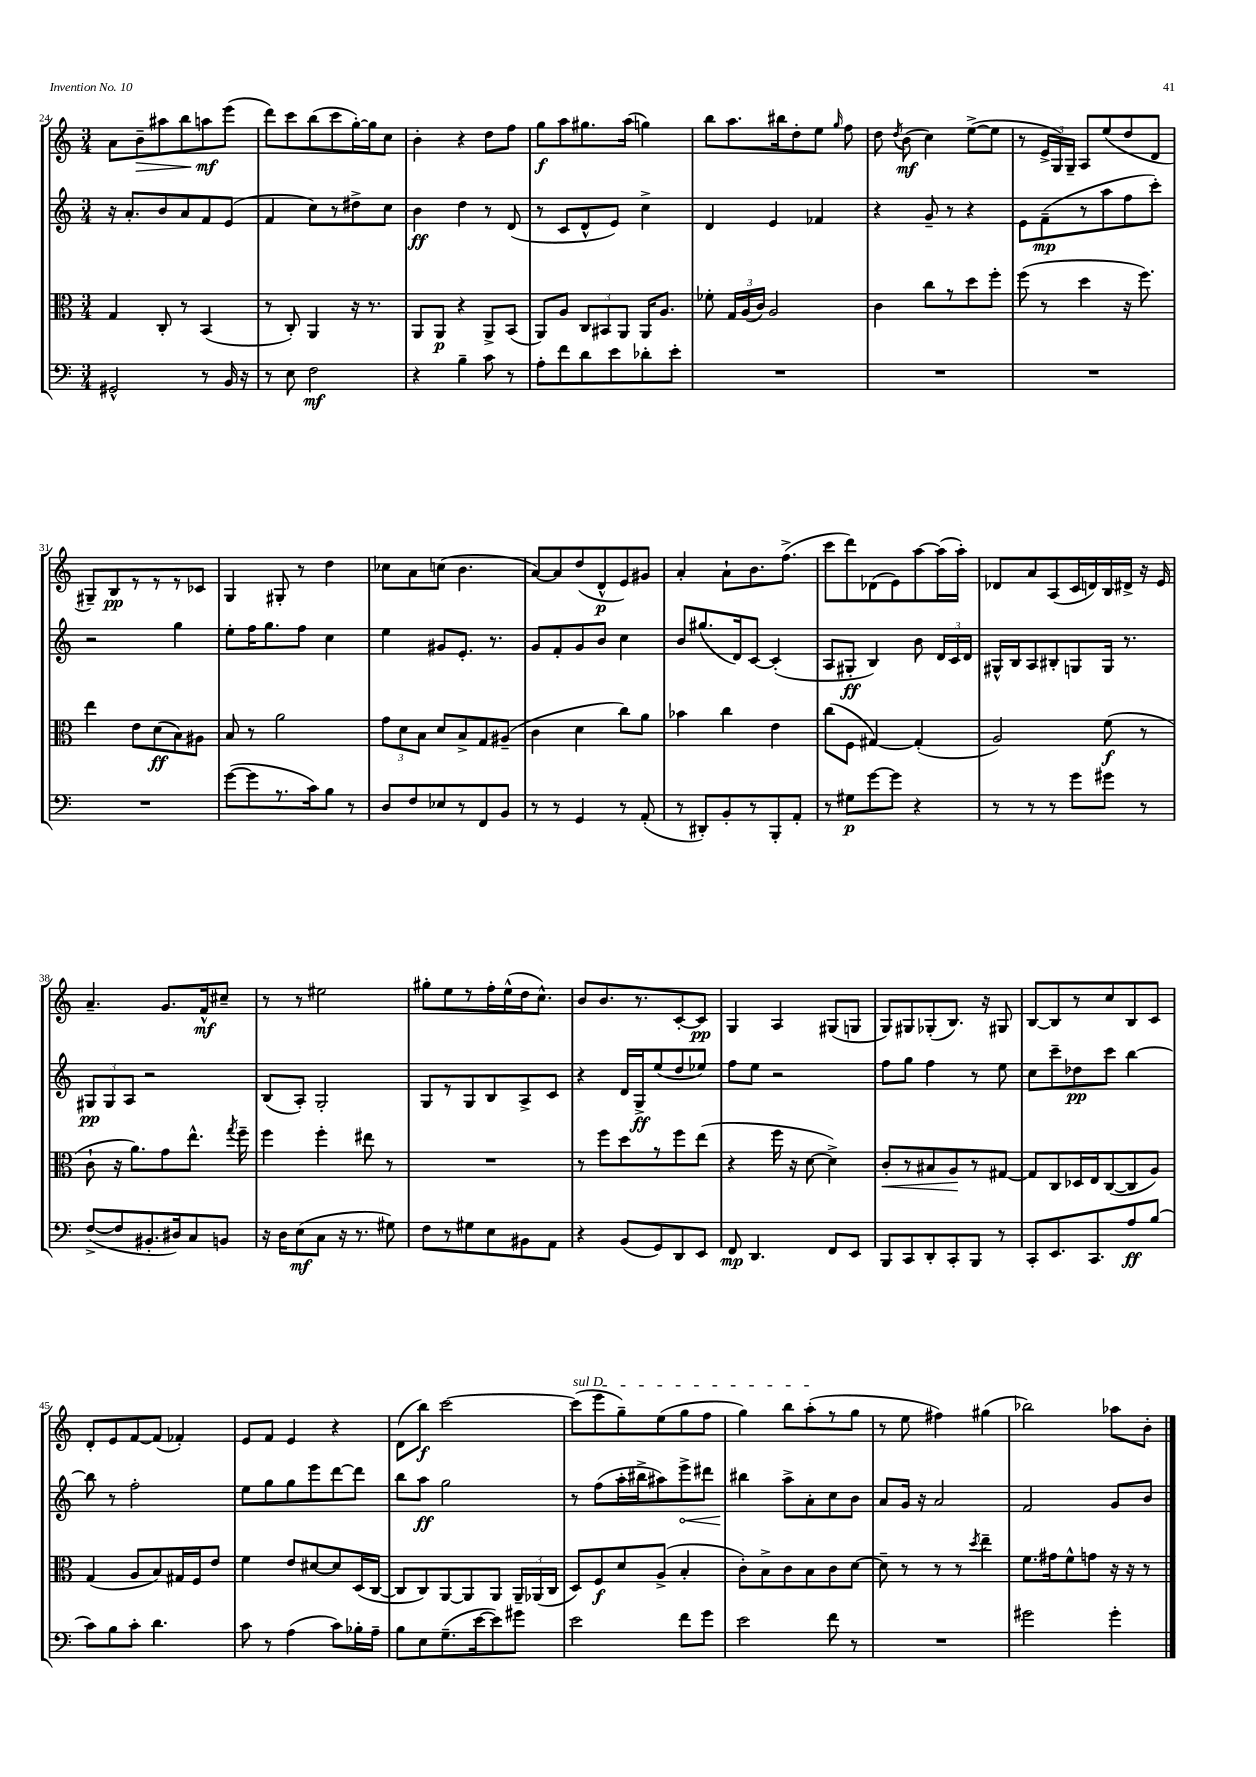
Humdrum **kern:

**kern	**dynam	**kern	**dynam	**kern	**dynam	**kern	**dynam
*part4	*part4	*part3	*part3	*part2	*part2	*part1	*part1
*staff4	*staff4	*staff3	*staff3	*staff2	*staff2	*staff1	*staff1
*clefF4	*	*clefC3	*	*clefG2	*	*clefG2	*
*k[]	*	*k[]	*	*k[]	*	*k[]	*
*M3/4	*	*M3/4	*	*M3/4	*	*M3/4	*
=24	=24	=24	=24	=24	=24	=24	=24
2GG#X^^/	.	4G/	.	16r	.	8a\L	.
.	.	.	.	8.a'/L	.	.	.
!	!	!	!	!	!	!	!LO:HP:b
.	.	.	.	.	.	8b~\	>
.	.	8C'/	.	8b/	.	8aa#X\	.
.	.	8r	.	8a/	.	8bb\	.
8r	.	(4BB/	.	8f/	.	8aan\	mf
16BB/	.	.	.	(8e/J	.	(8eee\J	]
16r	.	.	.	.	.	.	.
=25	=25	=25	=25	=25	=25	=25	=25
8r	.	8r	.	4f/	.	8ddd\L)	.
8E\	.	8C'/)	.	.	.	8ccc\	.
2F\	mf	4AA/	.	8cc\L)	.	(8bb\	.
.	.	.	.	8r	.	8ccc\	.
.	.	16r	.	8dd#X^\	.	[16gg'\L)	.
.	.	8.r	.	.	.	16gg\J]	.
.	.	.	.	8cc\J	.	8cc\J	.
=26	=26	=26	=26	=26	=26	=26	=26
4r	.	8AA/L	.	4b\	ff	4b'\	.
.	.	8AA/J	p	.	.	.	.
4B~\	.	4r	.	4dd\	.	4r	.
8c\	.	8AA^/L	.	8r	.	8dd\L	.
8r	.	(8BB/J	.	(8d/	.	8ff\J	.
=27	=27	=27	=27	=27	=27	=27	=27
8A'\L	.	8AA/L)	.	8r	.	8gg\L	f
8f\	.	8A/J	.	8c/L	.	8aa\	.
8d\	.	12C/L	.	8d^^/	.	8.gg#X\	.
.	.	12BB#X/	.	.	.	.	.
8e\	.	.	.	8e/J)	.	.	.
.	.	12AA/J	.	.	.	.	.
.	.	.	.	.	.	(16aa\Jk	.
8d-X'\	.	16AA/KL	.	4cc^\	.	4ggn\)	.
.	.	8.A/J	.	.	.	.	.
8e'\J	.	.	.	.	.	.	.
=28	=28	=28	=28	=28	=28	=28	=28
2.r	.	8f-X'\	.	4d/	.	8bb\L	.
.	.	24G/LL	.	.	.	8.aa\	.
.	.	(24A/	.	.	.	.	.
.	.	24c/JJ)	.	.	.	.	.
.	.	2A/	.	4e/	.	.	.
.	.	.	.	.	.	16bb#X\k	.
.	.	.	.	.	.	8dd'\	.
.	.	.	.	4f-X/	.	8ee\J	.
.	.	.	.	.	.	16qqgg/	.
.	.	.	.	.	.	8ff\	.
=29	=29	=29	=29	=29	=29	=29	=29
2.r	.	4c\	.	4r	.	8dd\	.
.	.	.	.	.	.	8qdd/	.
.	.	.	.	.	.	(8b\	mf
.	.	8cc\L	.	8g~/	.	4cc\)	.
.	.	8r	.	8r	.	.	.
.	.	8dd\	.	4r	.	([8ee^\L	.
.	.	8ff'\J	.	.	.	8ee\J]	.
=30	=30	=30	=30	=30	=30	=30	=30
2.r	.	(8ff\	.	8e\L	.	8r	.
.	.	8r	.	(8f~\	mp	24e^/LL	.
.	.	.	.	.	.	24G/)	.
.	.	.	.	.	.	24G~/JJ	.
.	.	4dd\	.	8r	.	8A/L	.
.	.	.	.	8aa\	.	(8ee/	.
.	.	16r	.	8ff\	.	8dd/	.
.	.	8.ff\)	.	.	.	.	.
.	.	.	.	8ccc'\J)	.	8d/J	.
!!LO:LB:g=z
=31	=31	=31	=31	=31	=31	=31	=31
2.r	.	4ee\	.	2r	.	8G#X~/L)	.
.	.	.	.	.	.	8B/	pp
.	.	8e\L	.	.	.	8r	.
.	.	(8d\	ff	.	.	8r	.
.	.	8B\)	.	4gg\	.	8r	.
.	.	8A#X\J	.	.	.	8c-X/J	.
=32	=32	=32	=32	=32	=32	=32	=32
([8g\L	.	8B/	.	8ee'\L	.	4G/	.
8g\]	.	8r	.	16ff\K	.	.	.
.	.	.	.	8.gg\	.	.	.
8.r	.	2a\	.	.	.	8G#X'/	.
.	.	.	.	8ff\J	.	8r	.
16c\k)	.	.	.	.	.	.	.
8B\J	.	.	.	4cc\	.	4dd\	.
8r	.	.	.	.	.	.	.
=33	=33	=33	=33	=33	=33	=33	=33
8D/L	.	12g\L	.	4ee\	.	8cc-X\L	.
.	.	12d\	.	.	.	.	.
8F/	.	.	.	.	.	8a\	.
.	.	12B\J	.	.	.	.	.
8E-X/	.	8d/L	.	8g#X/L	.	(8ccn\J	.
8r	.	8B^/	.	8.e'/J	.	4.b\	.
8FF/	.	8G/	.	.	.	.	.
.	.	.	.	8.r	.	.	.
8BB/J	.	(8A#X~/J	.	.	.	.	.
=34	=34	=34	=34	=34	=34	=34	=34
8r	.	4c\	.	8g/L	.	[8a/L)	.
8r	.	.	.	8f'/	.	8a/]	.
4GG/	.	4d\	.	8g/	.	(8dd/	.
.	.	.	.	8b/J	.	8d^^/	p
8r	.	8cc\L)	.	4cc\	.	8e/)	.
(8AA'/	.	8a\J	.	.	.	8g#X/J	.
=35	=35	=35	=35	=35	=35	=35	=35
8r	.	4b-X\	.	8b/L	.	4a'/	.
8DD#X'/L)	.	.	.	(8.gg#X/	.	.	.
8BB'/	.	4cc\	.	.	.	8a`\L	.
.	.	.	.	16d/k)	.	.	.
8r	.	.	.	[8c/J	.	8.b\	.
8BBB'/	.	4e\	.	(4c'/]	.	.	.
.	.	.	.	.	.	(8.ff^\J	.
8AA'/J	.	.	.	.	.	.	.
=36	=36	=36	=36	=36	=36	=36	=36
8r	.	(8cc\L	.	8A/L	.	8ccc\L	.
8G#X\L	p	8F\J	.	8G#X'/J	ff	8ddd\)	.
[8g\	.	[4G#X/)	.	4B/)	.	(8d-X\	.
8g\J]	.	.	.	.	.	8e\)	.
4r	.	(4G#'/]	.	8b\	.	[8aa\	.
.	.	.	.	24d/LL	.	(16aa\L]	.
.	.	.	.	24c/	.	.	.
.	.	.	.	.	.	16aa'\JJ)	.
.	.	.	.	24d/JJ	.	.	.
=37	=37	=37	=37	=37	=37	=37	=37
8r	.	2A/)	.	16G#X^^/LL	.	8d-X/L	.
.	.	.	.	16B/J	.	.	.
8r	.	.	.	8A/	.	8a/	.
8r	.	.	.	8B#X'/	.	(8A/	.
8g\L	.	.	.	8Gn/	.	16c/L	.
.	.	.	.	.	.	16dn/)	.
8g#X\J	.	(8f\	f	16G/Jk	.	16B/	.
.	.	.	.	8.r	.	16d#X^/JJ	.
8r	.	8r	.	.	.	16r	.
.	.	.	.	.	.	16e/	.
!!LO:LB:g=z
=38	=38	=38	=38	=38	=38	=38	=38
([8F^/L	.	8c`\	.	12G#X/L	pp	4.a~/	.
.	.	.	.	12G#/	.	.	.
8F/]	.	16r	.	.	.	.	.
.	.	.	.	12A/J	.	.	.
.	.	8.a\L)	.	.	.	.	.
8.BB#X'/	.	.	.	2r	.	.	.
.	.	8g\	.	.	.	8.g/L	.
16D#X/k)	.	.	.	.	.	.	.
8C/	.	8.ee^^\J	.	.	.	.	.
.	.	.	.	.	.	16f^^/k	mf
8BBn/J	.	.	.	.	.	8cc#X~/J	.
.	.	8qgg/	.	.	.	.	.
.	.	16ff~\	.	.	.	.	.
=39	=39	=39	=39	=39	=39	=39	=39
16r	.	4ff\	.	(8B/L	.	8r	.
16D\KL	.	.	.	.	.	.	.
(8E\	mf	.	.	8A'/J)	.	8r	.
8C\J	.	4ff'\	.	2G'/	.	2ee#X\	.
16r	.	.	.	.	.	.	.
8.r	.	.	.	.	.	.	.
.	.	8ee#X\	.	.	.	.	.
8G#X\)	.	8r	.	.	.	.	.
=40	=40	=40	=40	=40	=40	=40	=40
8F\L	.	2.r	.	8G/L	.	8gg#X'\L	.
8r	.	.	.	8r	.	8ee\	.
8G#X\	.	.	.	8G/	.	8r	.
8E\	.	.	.	8B/	.	16ff'\L	.
.	.	.	.	.	.	(16ee^^\	.
8BB#X\	.	.	.	8A^/	.	16dd\J	.
.	.	.	.	.	.	8.cc^^\J)	.
8AA\J	.	.	.	8c/J	.	.	.
=41	=41	=41	=41	=41	=41	=41	=41
4r	.	8r	.	4r	.	8b/L	.
.	.	8ff\L	.	.	.	8.b/	.
(8BB/L	.	8dd\	.	16d/LL	.	.	.
.	.	.	.	16G^/J	ff	8.r	.
8GG/)	.	8r	.	(8ee/	.	.	.
8DD/	.	8ff\	.	8dd/	.	[8c'/	.
8EE/J	.	(8ee\J	.	8ee-X/J)	.	8c/J]	pp
=42	=42	=42	=42	=42	=42	=42	=42
8FF/	mp	4r	.	8ff\L	.	4G/	.
4.DD/	.	.	.	8ee\J	.	.	.
.	.	16ff\	.	2r	.	4A/	.
.	.	16r	.	.	.	.	.
.	.	[8d\	.	.	.	.	.
8FF/L	.	4d^\])	.	.	.	(8G#X/L	.
8EE/J	.	.	.	.	.	8Gn/J	.
=43	=43	=43	=43	=43	=43	=43	=43
!	!	!	!LO:HP:b	!	!	!	!
8BBB/L	.	8c'/L	<	8ff\L	.	8G/L)	.
8CC/	.	8r	.	8gg\J	.	8G#X/	.
8DD'/	.	8B#X/	.	4ff\	.	(8G-X'/	.
8CC'/	.	8A/	.	.	.	8.B/J)	.
8BBB/J	.	8r	[	8r	.	.	.
.	.	.	.	.	.	16r	.
8r	.	[8G#X/J	.	8ee\	.	8G#X/	.
=44	=44	=44	=44	=44	=44	=44	=44
8CC'/L	.	8G#/L]	.	8cc\L	.	[8B/L	.
8.EE/	.	8C/	.	8ccc~\	.	8B/]	.
.	.	16D-X/L	.	8dd-X\	pp	8r	.
8.CC/	.	16E/J	.	.	.	.	.
.	.	([8C/	.	8ccc\J	.	8cc/	.
8A/	ff	8C/]	.	[4bb\	.	8B/	.
(8B/J	.	8A/J)	.	.	.	8c/J	.
!!LO:LB:g=z
=45	=45	=45	=45	=45	=45	=45	=45
8c\L)	.	(4G/	.	8bb\]	.	8d'/L	.
8B\	.	.	.	8r	.	8e/	.
8c'\J	.	8A/L	.	2ff'\	.	[8f/	.
4.d\	.	8B/)	.	.	.	(8f/J]	.
.	.	16G#X/L	.	.	.	4f-X'/)	.
.	.	16F/J	.	.	.	.	.
.	.	8e/J	.	.	.	.	.
=46	=46	=46	=46	=46	=46	=46	=46
8c\	.	4f\	.	8ee\L	.	8e/L	.
8r	.	.	.	8gg\	.	8f/J	.
(4A\	.	8e/L	.	8gg\	.	4e/	.
.	.	[8d#X/	.	8eee\	.	.	.
8c\L)	.	8d#/]	.	[8ddd\	.	4r	.
16B-X'\L	.	(16D/L	.	8ddd\J]	.	.	.
16A~\JJ	.	[16C/JJ	.	.	.	.	.
=47	=47	=47	=47	=47	=47	=47	=47
8B\L	.	8C/L]	.	8bb\L	.	(8d\L	.
8E\	.	8C/)	.	8aa\J	ff	8bb\J)	f
(8.G~\	.	[8AA/	.	2gg\	.	[2ccc\	.
.	.	8AA/]	.	.	.	.	.
[16e\k	.	.	.	.	.	.	.
8e\])	.	8AA/J	.	.	.	.	.
8g#X\J	.	24AA~/LL	.	.	.	.	.
.	.	(24AA-X/	.	.	.	.	.
.	.	24C/JJ	.	.	.	.	.
=48	=48	=48	=48	=48	=48	=48	=48
!	!	!	!	!	!	!LO:TX:a:i:t=sul D	!
2e\	.	8D/L)	.	8r	.	(8ccc\L]	.
.	.	8F/	f	(8ff\L	.	8eee\	.
.	.	8d/	.	16aa'\L	.	8gg~\)	.
.	.	.	.	16bb#X^\J	.	.	.
.	.	(8A^/J	.	8aa#X\)	.	(8ee\	.
!	!	!	!	!	!LO:HP:b	!	!
8f\L	.	4B'/	.	8eee^\	<	8gg\	.
8g\J	.	.	.	8ddd#X\J	.	8ff\J	.
=49	=49	=49	=49	=49	=49	=49	=49
2e\	.	8c'\L)	.	4bb#X\	.	4gg\)	.
.	.	8B^\	.	.	.	.	.
.	.	8c\	.	8aa^\L	[	8bb\L	.
.	.	8B\	.	8a'\	.	(8aa'\	.
8f\	.	8c\	.	8cc\	.	8r	.
8r	.	[8d\J	.	8b\J	.	8gg\J	.
=50	=50	=50	=50	=50	=50	=50	=50
2.r	.	8d~\]	.	8a/L	.	8r	.
.	.	8r	.	16g/Jk	.	8ee\	.
.	.	.	.	16r	.	.	.
.	.	8r	.	2a/	.	4ff#X\)	.
.	.	8r	.	.	.	.	.
.	.	8qdd/	.	.	.	.	.
.	.	4ee~\	.	.	.	(4gg#X\	.
=51	=51	=51	=51	=51	=51	=51	=51
2g#X\	.	8.f\L	.	2f/	.	2bb-X\)	.
.	.	16g#X\k	.	.	.	.	.
.	.	8f^^\	.	.	.	.	.
.	.	8gn\J	.	.	.	.	.
4g#'\	.	16r	.	8g/L	.	8aa-X\L	.
.	.	16r	.	.	.	.	.
.	.	8r	.	8b/J	.	8b'\J	.
==	==	==	==	==	==	==	==
*-	*-	*-	*-	*-	*-	*-	*-
